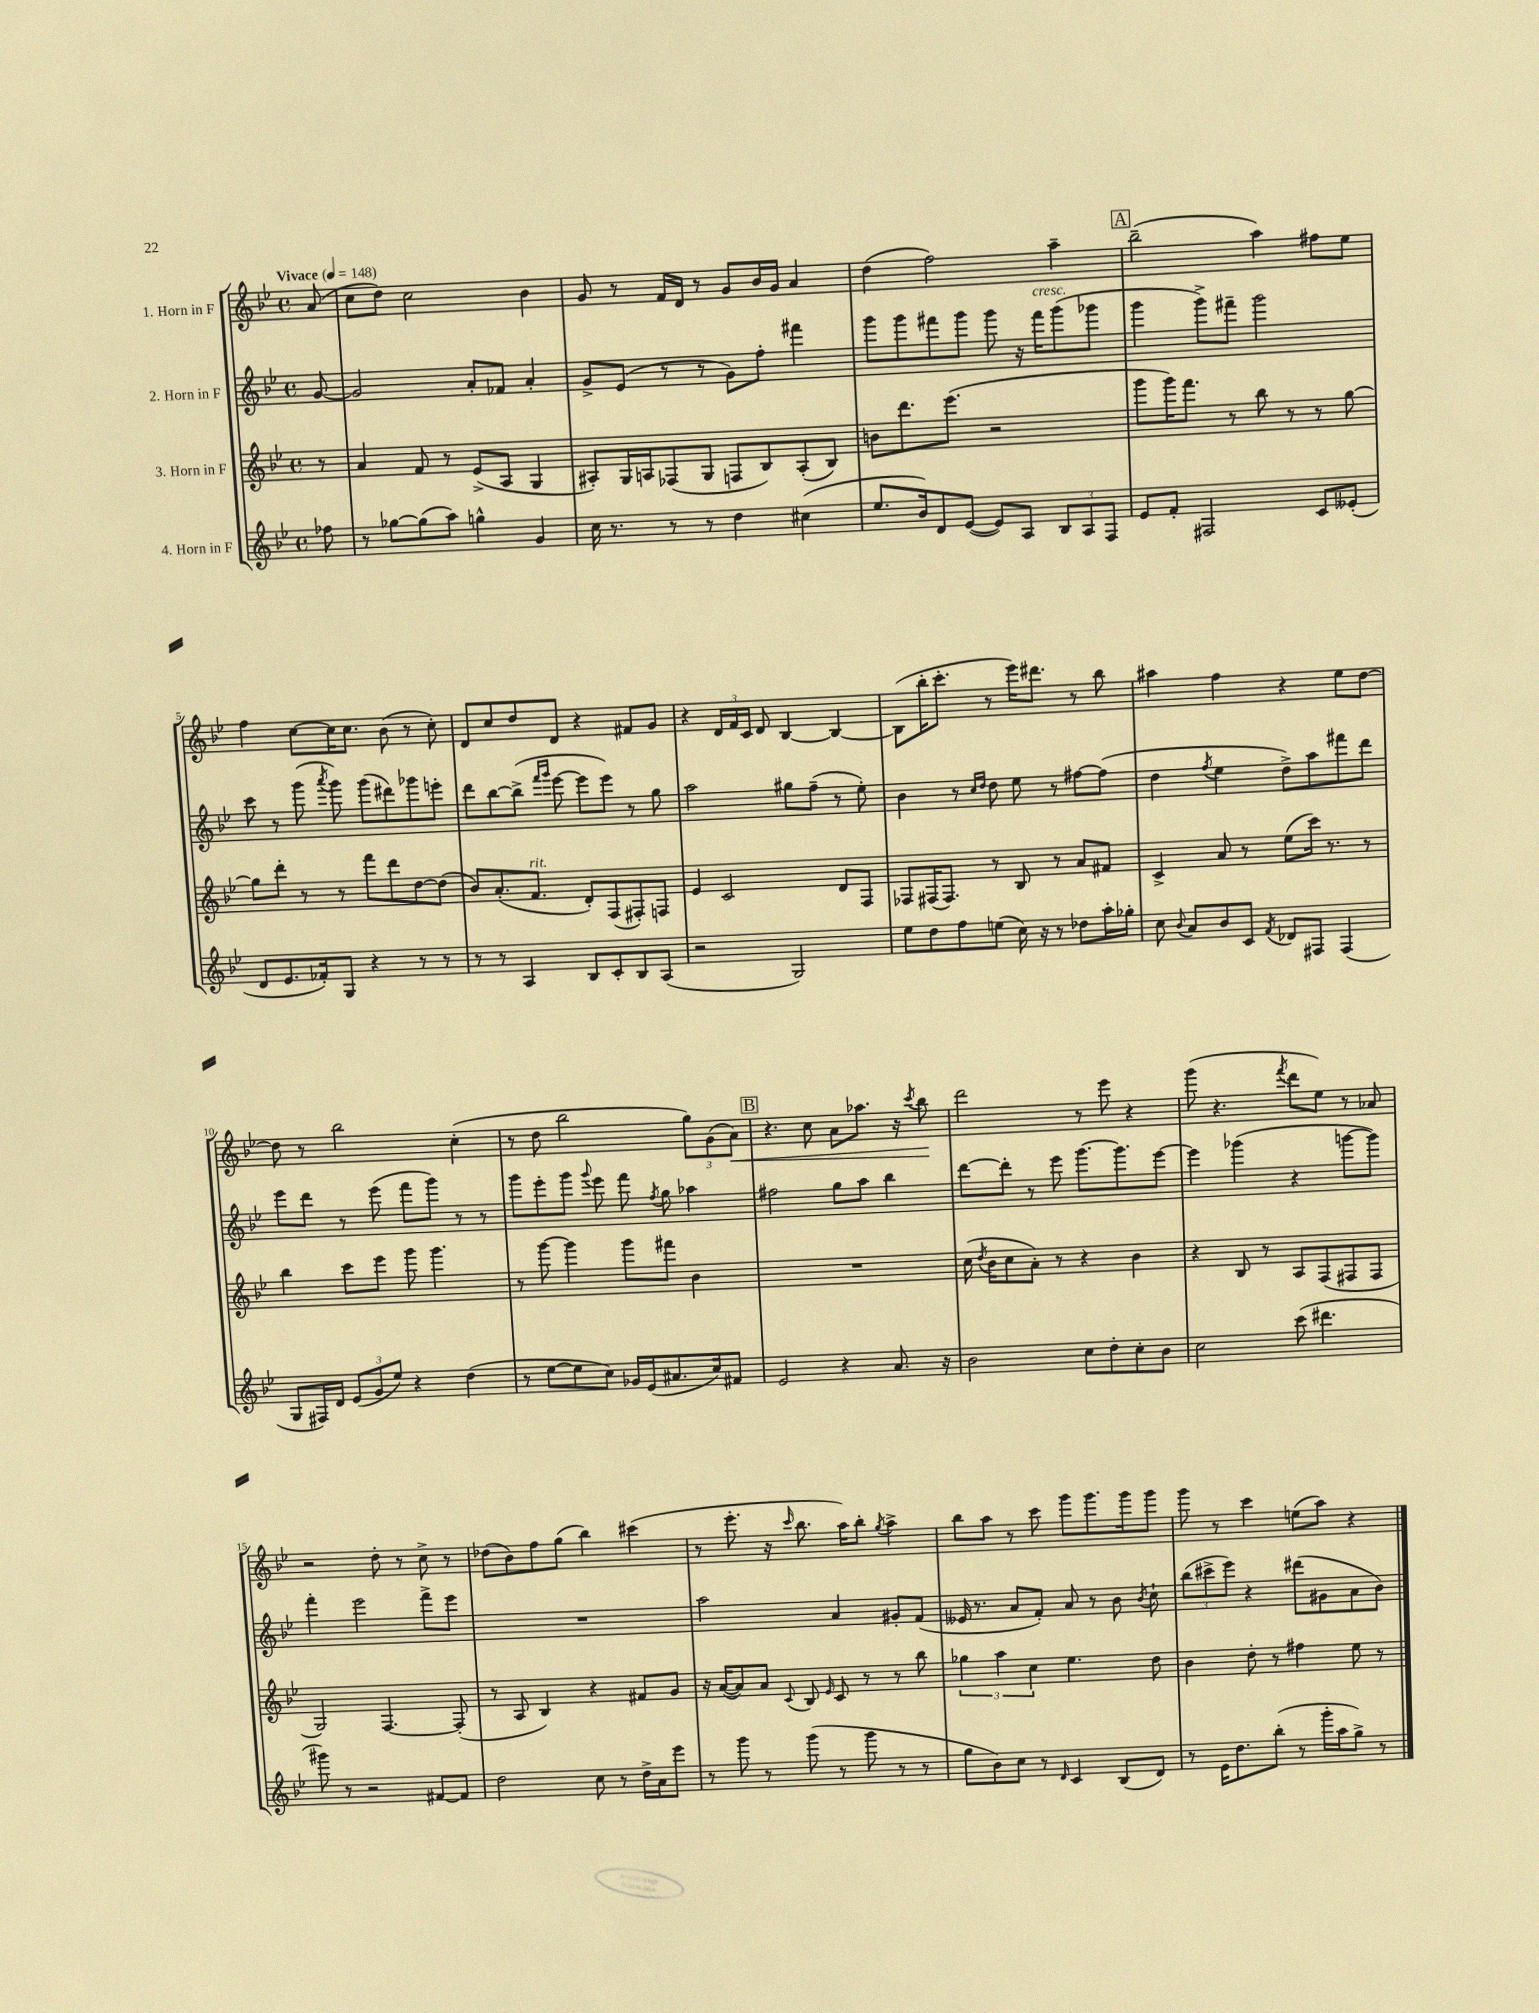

**kern	**kern	**kern	**kern	**dynam
*part4	*part3	*part2	*part1	*part1
*staff4	*staff3	*staff2	*staff1	*staff1
*I"4. Horn in F	*I"3. Horn in F	*I"2. Horn in F	*I"1. Horn in F	*
*clefG2	*clefG2	*clefG2	*clefG2	*
*k[b-e-]	*k[b-e-]	*k[b-e-]	*k[b-e-]	*
*M4/4	*M4/4	*M4/4	*M4/4	*
*met(c)	*met(c)	*met(c)	*met(c)	*
*MM148	*MM148	*MM148	*MM148	*
=	=	=	=	=
!	!	!	!LO:TX:a:B:t=Vivace	!
8ff-X\	8r	[8g/	(8a/	.
=1	=1	=1	=1	=1
8r	4a/	2g/]	8cc\L	.
[8gg-X\L	.	.	8dd\J)	.
(8gg-\]	8f/	.	2cc\	.
8aa\J)	8r	.	.	.
4ggn^^\	(8e-^/L	8a'/L	.	.
.	8A/J	8f-X/J	.	.
4g/	4G/	4a'/	4b-\	.
=2	=2	=2	=2	=2
16cc\	8A#X'/L)	8g^/L	8g/	.
8.r	.	.	.	.
.	16G/L	(8e-/J	8r	.
.	16An/J	.	.	.
8r	(8F-X/	8r	16f/LL	.
.	.	.	16d/JJ	.
8r	8G/J	8r	8r	.
4dd\	8Fn/L	8g\L)	8g/L	.
.	8B-/)	8ff'\J	16b-/L	.
.	.	.	16g/JJ	.
(4cc#X\	(8A'/	4fff#X\	4a/	.
.	8B-/J)	.	.	.
=3	=3	=3	=3	=3
8.ee-/L	8bn\L	8ggg\L	(4dd\	.
.	8.ddd\	8ggg\	.	.
16b-/k)	.	.	.	.
8d/	.	8fff#X\	2ff\)	.
.	(8.eee-\J	.	.	.
([8e-/J	.	8ggg\J	.	.
8e-/L])	2r	8ggg\	.	.
8A/J	.	16r	.	.
!	!	!LO:TX:a:i:t=cresc.	!	!
.	.	16fff#\KL	.	.
12B-/L	.	(8ggg\	4aa~\	.
12A/	.	.	.	.
.	.	8ggg-X\J	.	.
12F/J	.	.	.	.
!!LO:REH:place=s1:t=A
=4	=4	=4	=4	=4
8e-/L	8ggg\L	4ggg\	(2bb-~\	.
8f'/J	16ggg\K)	.	.	.
.	8.fff\J	.	.	.
2F#X/	.	8ggg^\L)	.	.
.	8r	8fff#X~\J	.	.
.	8bb-\	2ggg\	4aa\)	.
.	8r	.	.	.
8c/L	8r	.	8ff#X\L	.
(8e--X'/J	[8gg\	.	8ee-\J	.
!!LO:LB:g=z
=5	=5	=5	=5	=5
8d/L	8gg\L]	8ccc\	4ff\	.
8.e-/	8ddd'\J	8r	.	.
.	8r	(8ggg\	[8cc\L	.
16f-X'/k)	.	.	.	.
.	.	8qaaa/	.	.
8G/J	8r	8ggg\)	16cc\K]	.
.	.	.	8.cc\J	.
4r	8fff\L	(8ggg\L	.	.
.	8ddd\	8ddd#X\)	(8b-\	.
8r	[8dd\	8ggg-X\	8r	.
8r	(8dd\J]	8eeen'\J	8cc'\)	.
=6	=6	=6	=6	=6
8r	8b-/L)	8ddd\L	8d/L	.
8r	(8.a'/	[8bb-\	8cc/	.
4A/	.	(8bb-^\J]	8dd/	.
!	!LO:TX:a:i:t=rit.	!	!	!
.	8.f/J	.	.	.
.	.	16qqfff/LL	.	.
.	.	16qqggg/JJ	.	.
.	.	[8eee-\	8d/J	.
8B-/L	8d'/L)	8eee-\L]	4r	.
8c'/	(8F/	8eee-\J)	.	.
8B-/	8F#X'/)	8r	8f#X/L	.
(8A/J	8Fn/J	8gg\	8g/J	.
=7	=7	=7	=7	=7
2r	4e-/	2aa\	4r	.
.	2c/	.	24d/LL	.
.	.	.	24f/	.
.	.	.	24c/JJ	.
.	.	.	8d/	.
2G/)	.	8gg#X\L	[4B-/	.
.	.	(8ff~\J	.	.
.	8d/L	8r	4B-/_	.
.	8F/J	8ee-'\)	.	.
=8	=8	=8	=8	=8
8ee-\L	8F-X/L	4b-\	(8B-\L]	.
8dd\	(16F#X/K	.	16bb-'\K	.
.	8.F#/J)	.	8.ccc'\J	.
8ff\	.	8r	.	.
.	.	16qqcc/LL	.	.
.	.	16qqdd/JJ	.	.
(8een\J	8r	8dd\	8r	.
16cc\)	8B-/	8ee-\	16eee-\KL)	.
16r	.	.	8.ddd#X\J	.
8r	8r	8r	.	.
8dd-X\L	8a/L	[8ff#X\L	8r	.
16aa'\L	8f#X/J	(8ff#\J]	8bb-\	.
16gg-X'\JJ	.	.	.	.
=9	=9	=9	=9	=9
8cc\	4c^/	4dd\	4aa#X\	.
8qqb-/	.	.	.	.
8a/L	.	.	.	.
.	.	8qff/	.	.
8b-/	8a/	4ee-\	4ff\	.
8c/J	8r	.	.	.
8qf/	.	.	.	.
8d-X/L	(8ee-\L	8dd^\L)	4r	.
8F#X/J	16ccc\Jk)	8aa\	.	.
.	8.r	.	.	.
(4F#/	.	8fff#X\	8ee-\L	.
.	8r	8ddd\J	[8dd\J	.
!!LO:LB:g=z
=10	=10	=10	=10	=10
8G/L	4bb-\	8eee-\L	8dd\]	.
16F#X/L)	.	8ddd\J	8r	.
16d/JJ	.	.	.	.
(12e-/L	8ccc\L	8r	2bb-\	.
12g/	.	.	.	.
.	8eee-\J	(8eee-\	.	.
12ee-/J)	.	.	.	.
4r	8ggg\	8fff\L	.	.
.	4.ggg\	8ggg\J)	.	.
(4dd\	.	8r	(4cc'\	.
.	.	8r	.	.
=11	=11	=11	=11	=11
8r	8r	8ggg\L	8r	.
[8ee-\L	[8ggg\	8eee-'\	8dd\	.
8ee-\]	4ggg\]	8ggg\J	2bb-\	.
.	.	8qqggg/	.	.
8cc\J)	.	8eee-\	.	.
16g-X/LL	8ggg\L	8fff\	.	.
(16e-/J	.	.	.	.
.	.	8qff/	.	.
8.a#X/	8fff#X\J	8gg\	.	.
.	4b-\	4aa-X\	12gg\L)	.
16cc/k)	.	.	.	.
.	.	.	(12g\	.
8f#X/J	.	.	.	.
!	!	!	!	!LO:HP:b
.	.	.	12a\J)	<
!!LO:REH:place=s1:t=B
=12	=12	=12	=12	=12
2e-/	1r	2ff#X\	4.r	.
.	.	.	8cc\	.
4r	.	8gg\L	8a\L	.
.	.	8aa\J	8.aa-X\J	.
8.a/	.	4bb-\	.	.
.	.	.	16r	.
.	.	.	8qccc/	.
.	.	.	8bb-\	.
16r	.	.	.	.
.	.	.	.	[
=13	=13	=13	=13	=13
2b-\	(16cc\	[8ddd\L	2ddd\	.
.	8qdd/	.	.	.
.	16b-\KL	.	.	.
.	8cc\	8ddd'\J]	.	.
.	8a'\J)	8r	.	.
.	8r	8eee-\	.	.
8cc\L	4r	[8.ggg\L	8r	.
8dd'\	.	.	8eee-\	.
.	.	8.ggg\]	.	.
8cc'\	4b-\	.	4r	.
8b-\J	.	[8eee-\J	.	.
=14	=14	=14	=14	=14
2cc\	4r	4eee-\]	(8ggg\	.
.	.	.	4.r	.
.	8B-/	(4ggg-X\	.	.
.	8r	.	.	.
.	.	.	8qfff/	.
(8ccc\	8A/L	4r	8ddd\L	.
4.ddd#X\	(8F/	.	8ee-\J)	.
.	8F#X/	[8gggn\L	8r	.
.	8F#/J	8ggg\J])	8a-X/	.
!!LO:LB:g=z
=15	=15	=15	=15	=15
8ggg#X\)	2G/)	4fff'\	2r	.
8r	.	.	.	.
2r	.	2eee-\	.	.
.	[4.F/	.	8dd'\	.
.	.	.	8r	.
[8f#X/L	.	8fff^\L	8cc^\	.
8f#/J]	(8F'/]	8eee-\J	8r	.
=16	=16	=16	=16	=16
2dd\	8r	1r	(8dd-X\L	.
.	8A/	.	8b-\)	.
.	4B-/)	.	8ff\	.
.	.	.	(8gg\J	.
8cc\	4r	.	4bb-\)	.
8r	.	.	.	.
16dd^\LL	8f#X/L	.	(4ccc#X\	.
16a\J	.	.	.	.
8eee-\J	8g/J	.	.	.
=17	=17	=17	=17	=17
8r	16r	2aa\	8r	.
.	([16a/KL	.	.	.
8ggg\	8a/])	.	8.eee-'\	.
8r	8a/J	.	.	.
.	.	.	16r	.
.	8qqc/	.	16qqccc/	.
(8ggg\	8B-/	.	8.bb-\	.
.	16qqe-/	.	.	.
8r	8c/	4a/	.	.
.	.	.	16aa\KL)	.
8ggg\	8r	.	8bb-'\J	.
.	.	.	8qgg/	.
8r	8r	8g#X'/L	4aa^\	.
8r	8bb-\	(8f/J	.	.
=18	=18	=18	=18	=18
8gg\L	6gg-X\	16e--X/	8bb-\L	.
.	.	8.r	.	.
8b-\)	.	.	8aa\J	.
.	6aa\	.	.	.
8cc\J	.	8a/L	8r	.
.	6cc\	.	.	.
8r	.	8f'/J)	8ccc\	.
16qqd/	.	.	.	.
4c/	4.ee-\	8a/	8ggg\L	.
.	.	8r	8.ggg\	.
(8B-/L	.	8b-\	.	.
.	.	.	16ggg\k	.
.	.	8qb-/	.	.
8d/J)	8dd\	8cc`\	8ggg\J	.
=19	=19	=19	=19	=19
8r	4b-\	(12bb-\L	8ggg\	.
.	.	12ccc#X^\	.	.
16e-\KL	.	.	8r	.
.	.	12eee-\J)	.	.
8.dd\	.	.	.	.
.	8dd'\	4r	4ccc\	.
(8bb-'\J	8r	.	.	.
8r	4ff#X\	(8ddd#X\L	(8een\L	.
16ggg'\LL	.	8g#X\	8aa\J)	.
16aa\J	.	.	.	.
8gg^\J)	8ee-\	8a\	4r	.
8r	8r	8b-\J)	.	.
==	==	==	==	==
*-	*-	*-	*-	*-
